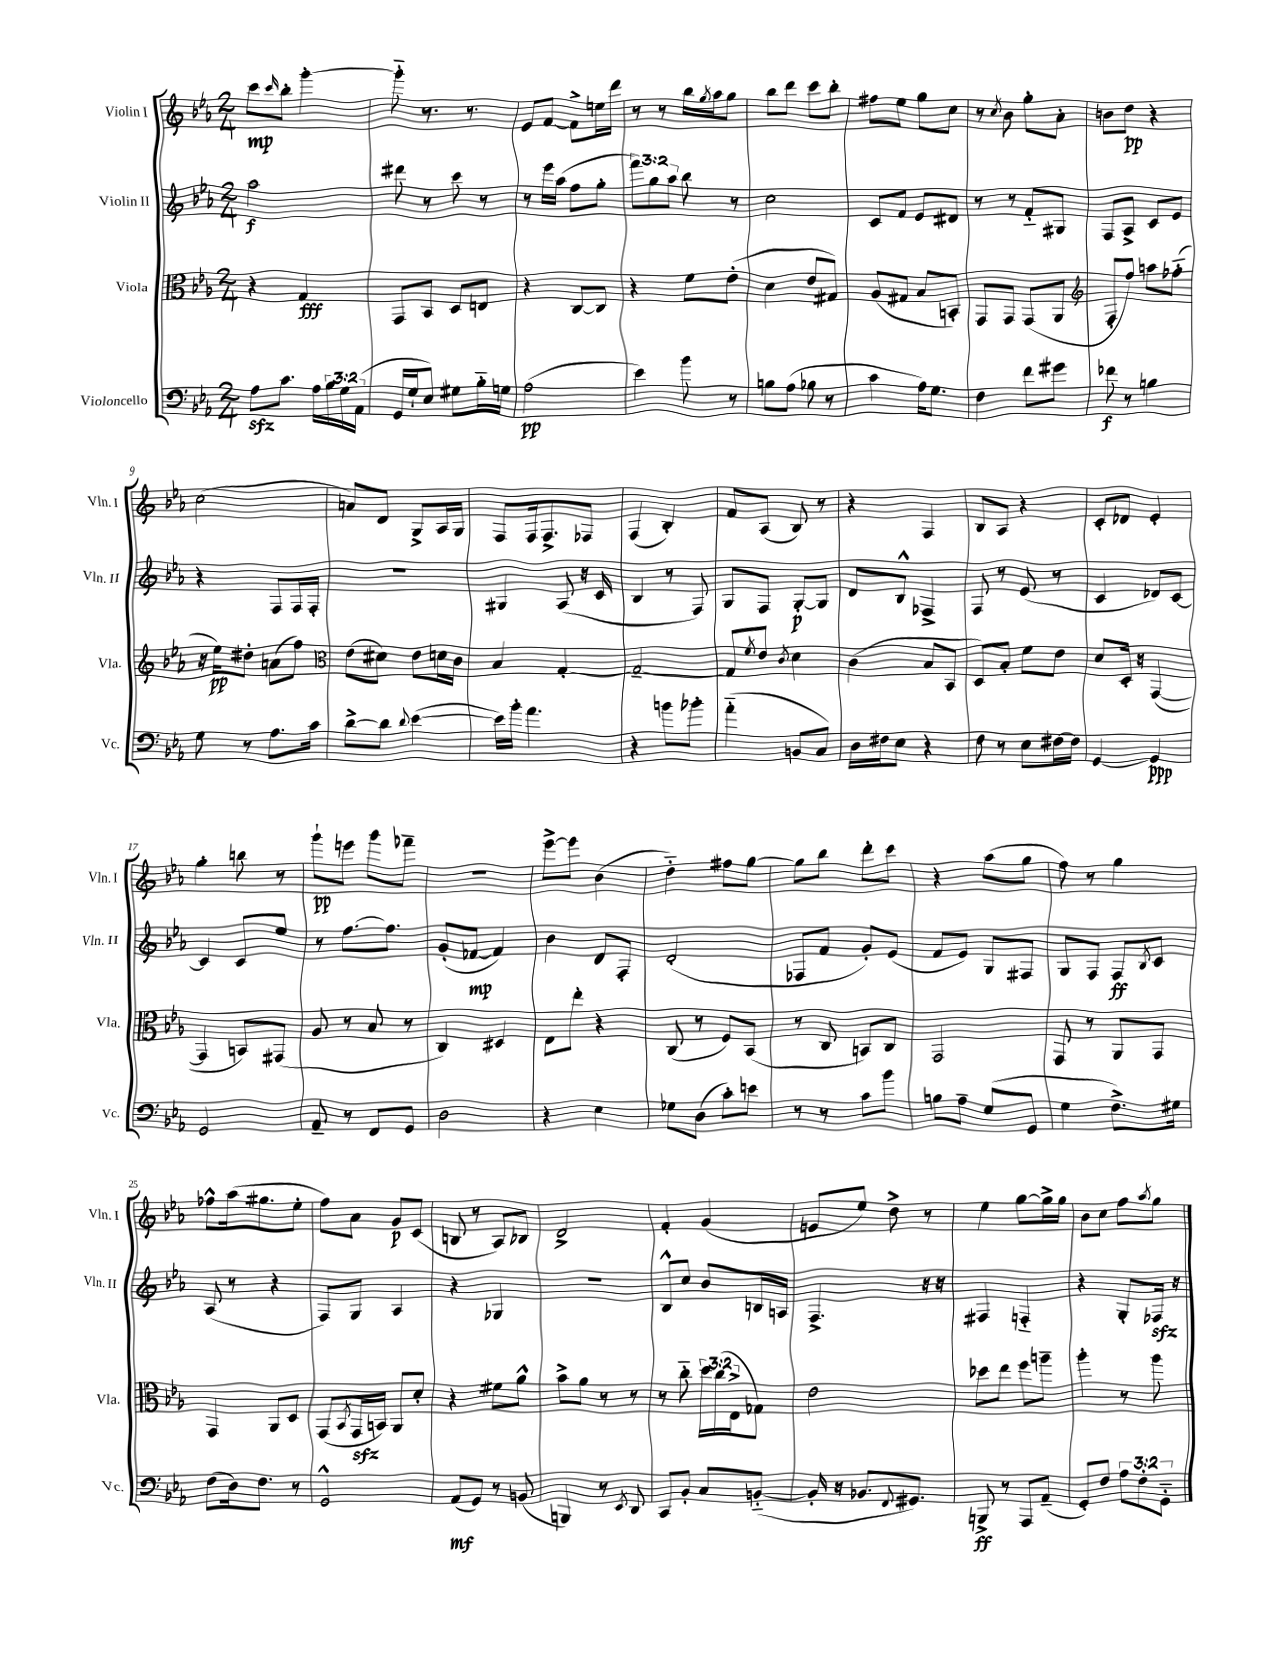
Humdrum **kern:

**kern	**dynam	**kern	**dynam	**kern	**dynam	**kern	**dynam
*part4	*part4	*part3	*part3	*part2	*part2	*part1	*part1
*staff4	*staff4	*staff3	*staff3	*staff2	*staff2	*staff1	*staff1
*I"Violoncello	*	*I"Viola	*	*I"Violin II	*	*I"Violin I	*
*I'Vc.	*	*I'Vla.	*	*I'Vln. II	*	*I'Vln. I	*
*clefF4	*	*clefC3	*	*clefG2	*	*clefG2	*
*k[b-e-a-]	*	*k[b-e-a-]	*	*k[b-e-a-]	*	*k[b-e-a-]	*
*M2/4	*	*M2/4	*	*M2/4	*	*M2/4	*
=1	=1	=1	=1	=1	=1	=1	=1
8A-zz\L	.	4r	.	2aa-\	f	8ccc\L	mp
.	.	.	.	.	.	16qqccc/	.
8.c\J	.	.	.	.	.	8bb-'\J	.
.	.	4G/	fff	.	.	[4ggg'\	.
16A-\LL	.	.	.	.	.	.	.
24B-\	.	.	.	.	.	.	.
24G\	.	.	.	.	.	.	.
(24AA-\JJ	.	.	.	.	.	.	.
=2	=2	=2	=2	=2	=2	=2	=2
16GG/LL	.	8GG/L	.	8ddd#X\	.	8ggg\]	.
16G`/J	.	.	.	.	.	.	.
8E-/J)	.	8BB-/J	.	8r	.	8.r	.
8G#X\L	.	8D/L	.	8ccc\	.	.	.
.	.	.	.	.	.	8.r	.
16B-\L	.	8En/J	.	8r	.	.	.
16Gn\JJ	.	.	.	.	.	.	.
=3	=3	=3	=3	=3	=3	=3	=3
(2A-\	pp	4r	.	8r	.	8e-/L	.
.	.	.	.	16eee-\LL	.	[8f/J	.
.	.	.	.	(16aa-\JJ	.	.	.
.	.	[8C/L	.	8ff\L	.	8f^\L]	.
.	.	8C/J]	.	8gg'\J	.	16een\L	.
.	.	.	.	.	.	16ddd\JJ	.
=4	=4	=4	=4	=4	=4	=4	=4
4e-\)	.	4r	.	12fff\L)	.	8r	.
.	.	.	.	12gg\	.	.	.
.	.	.	.	.	.	8r	.
.	.	.	.	12aa-\J	.	.	.
8b-\	.	8f\L	.	8bb-\	.	16bb-\LL	.
.	.	.	.	.	.	8qgg/	.
.	.	.	.	.	.	16aa-\J	.
8r	.	(8e-'\J	.	8r	.	8gg\J	.
=5	=5	=5	=5	=5	=5	=5	=5
8Bn\L	.	4d\	.	2cc\	.	8bb-\L	.
(8A-\J	.	.	.	.	.	8ddd\J	.
8B-X\	.	8e-/L	.	.	.	8ccc\L	.
8r	.	8G#X/J)	.	.	.	8bb-'\J	.
=6	=6	=6	=6	=6	=6	=6	=6
4c\	.	(8A-/L	.	8c/L	.	8ff#X\L	.
.	.	8G#X/J	.	8f/J	.	8ee-\J	.
16A-\KL)	.	8B-/L	.	8e-/L	.	8gg\L	.
8.G\J	.	.	.	.	.	.	.
.	.	8BBn'/J)	.	8d#X/J	.	8cc\J	.
=7	=7	=7	=7	=7	=7	=7	=7
4F\	.	8GG/L	.	8r	.	8r	.
.	.	.	.	.	.	8qcc/	.
.	.	8GG/J	.	8r	.	8b-\	.
8f\L	.	(8GG/L	.	8f/L	.	8gg'\L	.
8g#X\J	.	8AA-/J	.	8G#X/J	.	8a-'\J	.
=8	=8	=8	=8	=8	=8	=8	=8
*	*	*clefG2	*	*	*	*	*
8f-X\	f	8F'/L	.	8F/L	.	8bn\L	.
8r	.	8ff/J)	.	8A-^/J	.	8dd\J	pp
4Bn\	.	8aan\L	.	8c/L	.	4r	.
.	.	(8ff-X\J	.	8e-/J	.	.	.
!!LO:LB:g=z
=9	=9	=9	=9	=9	=9	=9	=9
8G\	.	16r	.	4r	.	(2cc\	.
.	.	16ee-\KL)	pp	.	.	.	.
8r	.	8dd#X'\J	.	.	.	.	.
8.A-\L	.	(8an\L	.	8F/L	.	.	.
.	.	8ff\J)	.	16F/L	.	.	.
16c\Jk	.	.	.	16F'/JJ	.	.	.
=10	=10	=10	=10	=10	=10	=10	=10
*	*	*clefC3	*	*	*	*	*
[8d^\L	.	(8e-\L	.	2r	.	8an/L)	.
8d\J]	.	8d#X\J)	.	.	.	8d/J	.
8qqd/	.	.	.	.	.	.	.
([4e-\	.	8e-\L	.	.	.	8G^/L	.
.	.	16dn\L	.	.	.	16A-/L	.
.	.	16c\JJ	.	.	.	16G/JJ	.
=11	=11	=11	=11	=11	=11	=11	=11
16e-\LL])	.	4B-/	.	4G#X/	.	8F/L	.
16b-'\JJ	.	.	.	.	.	.	.
4.a-\	.	.	.	.	.	16F/k	.
.	.	.	.	.	.	8.F^/	.
.	.	[4G'/	.	(8A-/	.	.	.
.	.	.	.	16r	.	8F-X/J	.
.	.	.	.	16c/	.	.	.
=12	=12	=12	=12	=12	=12	=12	=12
4r	.	2G~/_	.	4B-/	.	(4F/	.
8bn\L	.	.	.	8r	.	4B-'/)	.
8b-X'\J	.	.	.	8F/)	.	.	.
=13	=13	=13	=13	=13	=13	=13	=13
(4a-\	.	8G/L]	.	8G/L	.	8f/L	.
.	.	8qf/	.	.	.	.	.
.	.	8e-/J	.	8F/J	.	(8A-/J	.
.	.	8qc/	.	.	.	.	.
8BBn/L	.	4d\	.	[8G'/L	p	8B-/)	.
8C/J)	.	.	.	8G/J]	.	8r	.
=14	=14	=14	=14	=14	=14	=14	=14
16D\LL	.	(4c\	.	8d/L	.	4r	.
16F#X\J	.	.	.	.	.	.	.
8E-\J	.	.	.	8B-^^/J	.	.	.
4r	.	8B-/L	.	4F-X^/	.	4F/	.
.	.	8BB-/J	.	.	.	.	.
=15	=15	=15	=15	=15	=15	=15	=15
8F\	.	8D/L)	.	8F/	.	8B-/L	.
8r	.	8B-'/J	.	8r	.	8A-/J	.
8E-\L	.	8f\L	.	(8e-/	.	4r	.
[16F#X\L	.	8e-\J	.	8r	.	.	.
16F#\JJ]	.	.	.	.	.	.	.
=16	=16	=16	=16	=16	=16	=16	=16
[4GG/	.	8d/L	.	4c/	.	8c'/L	.
.	.	16D'/Jk	.	.	.	8d-X/J	.
.	.	16r	.	.	.	.	.
4GG/]	ppp	([4GG/	.	8d-X/L)	.	4e-'/	.
.	.	.	.	[8c/J	.	.	.
!!LO:LB:g=z
=17	=17	=17	=17	=17	=17	=17	=17
2GG/	.	4GG/]	.	4c/]	.	4gg'\	.
.	.	8BBn/L)	.	8c/L	.	8bbn\	.
.	.	(8GG#X/J	.	8ee-/J	.	8r	.
=18	=18	=18	=18	=18	=18	=18	=18
8AA-~/	.	8A-/	.	8r	.	8ggg`\L	pp
8r	.	8r	.	[8.ff\L	.	8eeen\J	.
8FF/L	.	8B-/	.	.	.	8ggg\L	.
.	.	.	.	8.ff\J]	.	.	.
8GG/J	.	8r	.	.	.	8fff-X~\J	.
=19	=19	=19	=19	=19	=19	=19	=19
2D\	.	4C/)	.	(8g'/L	.	2r	.
.	.	.	.	[8f-X/J	mp	.	.
.	.	4D#X/	.	4f-/])	.	.	.
=20	=20	=20	=20	=20	=20	=20	=20
4r	.	8E-\L	.	4b-\	.	[8eee-^\L	.
.	.	8ee-'\J	.	.	.	8eee-\J]	.
4E-\	.	4r	.	8d/L	.	(4b-\	.
.	.	.	.	8F'/J	.	.	.
=21	=21	=21	=21	=21	=21	=21	=21
8G-X\L	.	(8C/	.	(2d'/	.	4dd\)	.
(8D\J	.	8r	.	.	.	.	.
8c'\L)	.	8F/L)	.	.	.	8ff#X\L	.
8en\J	.	(8BB-/J	.	.	.	[8gg\J	.
=22	=22	=22	=22	=22	=22	=22	=22
8r	.	8r	.	8F-X/L	.	8gg\L]	.
8r	.	8C/	.	8f/J	.	8bb-\J	.
8c\L	.	8BBn/L)	.	8g'/L)	.	8ddd'\L	.
8b-\J	.	8C/J	.	(8e-/J	.	8ccc\J	.
=23	=23	=23	=23	=23	=23	=23	=23
8Bn\L	.	2GG/	.	8f/L	.	4r	.
8A-~\J	.	.	.	8e-/J)	.	.	.
(8G/L	.	.	.	8G/L	.	(8aa-\L	.
8GG/J	.	.	.	8F#X/J	.	8gg\J	.
=24	=24	=24	=24	=24	=24	=24	=24
4G\	.	8GG/	.	8G/L	.	8ff\)	.
.	.	8r	.	8F/J	.	8r	.
8.F^\L)	.	8AA-/L	.	8F/L	ff	4gg\	.
.	.	.	.	8qB-/	.	.	.
.	.	8GG/J	.	8c/J	.	.	.
16G#X\Jk	.	.	.	.	.	.	.
!!LO:LB:g=z
=25	=25	=25	=25	=25	=25	=25	=25
(8F\L	.	4GG/	.	(8A-/	.	8ff-X^^\L	.
16D\k)	.	.	.	8r	.	(16aa-\k	.
8.F\J	.	.	.	.	.	8.gg#X\	.
.	.	8AA-/L	.	4r	.	.	.
8r	.	8D/J	.	.	.	8ee-'\J	.
=26	=26	=26	=26	=26	=26	=26	=26
2GG^^/	.	(8GG/L	.	8F/L)	.	8ff\L)	.
.	.	8qBB-/	.	.	.	.	.
.	.	16GGzz/L	.	8G/J	.	8a-\J	.
.	.	16BBn/JJ)	.	.	.	.	.
.	.	8AA-/L	.	4A-/	.	8g/L	p
.	.	8d'/J	.	.	.	(8c/J	.
=27	=27	=27	=27	=27	=27	=27	=27
(8AA-/L	mf	4r	.	4r	.	8Bn/	.
8GG/J)	.	.	.	.	.	8r	.
8r	.	8f#X\L	.	4G-X/	.	8A-/L)	.
(8BBn/	.	8a-^^\J	.	.	.	8B-X/J	.
=28	=28	=28	=28	=28	=28	=28	=28
4BBBn/)	.	8b-^\L	.	2r	.	2d^/	.
.	.	8a-\J	.	.	.	.	.
8r	.	8r	.	.	.	.	.
8qEE-/	.	.	.	.	.	.	.
8DD/	.	8r	.	.	.	.	.
=29	=29	=29	=29	=29	=29	=29	=29
8CC/L	.	8r	.	8B-^^/L	.	4f'/	.
8BB-'/J	.	8cc\	.	8cc/J	.	.	.
8C/L	.	24dd\LL	.	8b-/L	.	(4g/	.
.	.	(24cc\	.	.	.	.	.
.	.	24E-^\J	.	.	.	.	.
([8BBn/J	.	8G-X\J)	.	16Bn/L	.	.	.
.	.	.	.	16An/JJ	.	.	.
=30	=30	=30	=30	=30	=30	=30	=30
16BB'/]	.	2e-\	.	4.F^/	.	8en/L	.
16r	.	.	.	.	.	.	.
8.BB-X/L	.	.	.	.	.	8ee-/J)	.
.	.	.	.	.	.	8dd^\	.
8qqFF/	.	.	.	.	.	.	.
8.GG#X/J)	.	.	.	.	.	.	.
.	.	.	.	16r	.	8r	.
.	.	.	.	16r	.	.	.
=31	=31	=31	=31	=31	=31	=31	=31
8BBBn^/	ff	8dd-X\L	.	4F#X/	.	4ee-\	.
8r	.	8ee-\J	.	.	.	.	.
8AAA-/L	.	8ff\L	.	4Fn/	.	[8gg\L	.
(8AA-~/J	.	8aan~\J	.	.	.	16gg^\L]	.
.	.	.	.	.	.	16gg\JJ	.
=32	=32	=32	=32	=32	=32	=32	=32
8GG'/L)	.	4aa-'\	.	4r	.	8b-\L	.
8F/J	.	.	.	.	.	8cc\J	.
12A-\L	.	8r	.	8G'/L	.	8ff\L	.
12F'\	.	.	.	.	.	.	.
.	.	.	.	.	.	8qaa-/	.
.	.	8aa-\	.	16F-Xzz/Jk	.	8gg\J	.
12GG\J	.	.	.	.	.	.	.
.	.	.	.	16r	.	.	.
==	==	==	==	==	==	==	==
*-	*-	*-	*-	*-	*-	*-	*-
